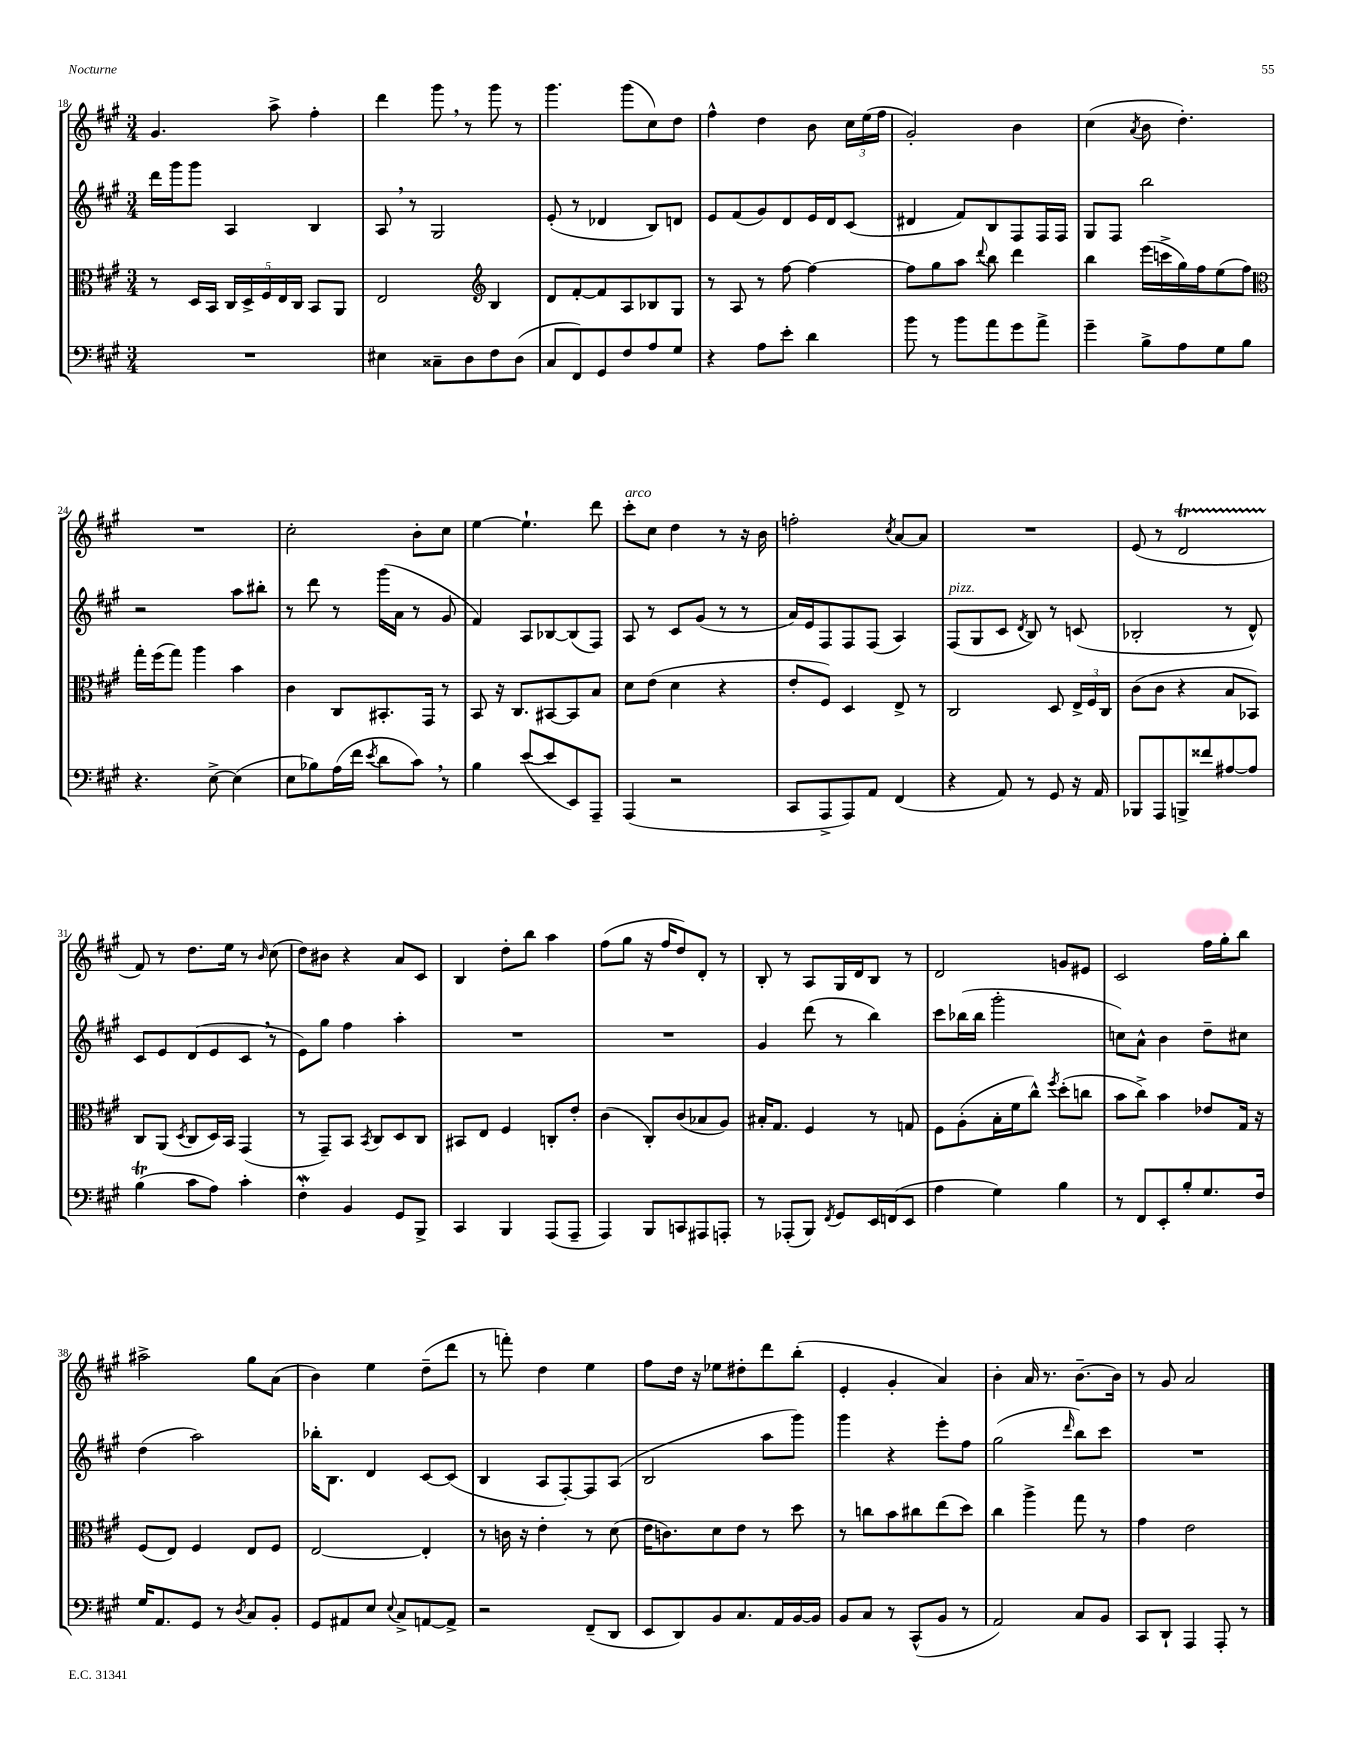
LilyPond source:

<<
\new StaffGroup <<
\new Staff = "s0" {
    \clef treble \key a \major \numericTimeSignature \time 3/4
    \autoBeamOff gis'4. a''8-> fis''4-. |
    d'''4 gis'''8 \breathe r8 gis'''8 r8 |
    gis'''4. gis'''8[( cis''8) d''8] |
    fis''4-^ d''4 b'8 \tuplet 3/2 { cis''16[ e''16( fis''16] } |
    gis'2-.) b'4 |
    cis''4( \acciaccatura { a'8 } b'8 d''4.-.) |
    R2. |
    cis''2-. b'8[-. cis''8] |
    e''4~ e''4.-! d'''8 |
    cis'''8[-.^\markup { \italic "arco" } cis''8] d''4 r8 r16 b'16 |
    f''2-. \acciaccatura { cis''8 } a'8[~ a'8] |
    R2. |
    e'8( r8 d'2\startTrillSpan |
    fis'8\stopTrillSpan) r8 d''8.[ e''16] r8 \grace { b'16 } cis''8( |
    d''8[) bis'8] r4 a'8[ cis'8] |
    b4 d''8[-. b''8] a''4 |
    fis''8[( gis''8] r16 fis''16[ d''8) d'8]-. r8 |
    b8-. r8 a8[ gis16 d'16 b8] r8 |
    d'2 g'8[ eis'8] |
    cis'2 fis''16[ gis''16-. b''8] |
    ais''2-> gis''8[ a'8]( |
    b'4) e''4 d''8[--( d'''8] |
    r8 f'''8-.) d''4 e''4 |
    fis''8[ d''16] r16 ees''8[ dis''8-. d'''8 b''8]-.( |
    e'4-. gis'4-. a'4) |
    b'4-. a'16 r8. b'8.[~-- b'16] |
    r8 gis'8 a'2 \bar "|." |
}
\new Staff = "s1" {
    \clef treble \key a \major \numericTimeSignature \time 3/4
    \autoBeamOff d'''16[ gis'''16 gis'''8] a4 b4 |
    a8 \breathe r8 gis2 |
    e'8-.( r8 des'4 b8[) d'8] |
    e'8[ fis'8( gis'8) d'8 e'16 d'16 cis'8]( |
    dis'4 fis'8[) b8 fis8 fis16 fis16] |
    gis8[ fis8] b''2 |
    r2 a''8[ bis''8]-. |
    r8 d'''8 r8 gis'''16[( a'16] r8 gis'8 |
    fis'4) a8[ bes8~ bes8( fis8]) |
    a8 r8 cis'8[ gis'8]( r8 r8 |
    a'16[) e'16 fis8 fis8 fis8]( a4) |
    fis8[^\markup { \italic "pizz." }( gis8 cis'8] \acciaccatura { d'8 } b8) r8 c'8( |
    bes2-. r8 d'8-^) |
    cis'8[ e'8 d'8( e'8 cis'8] \breathe r8 |
    e'8[) gis''8] fis''4 a''4-. |
    R2. |
    R2. |
    gis'4 d'''8( r8 b''4) |
    cis'''8[ bes''16( bes''16] gis'''2-. |
    c''8[) a'8]-^ b'4 d''8[-- cis''8] |
    d''4( a''2) |
    bes''16[-. b8.] d'4 cis'8[~ cis'8]( |
    b4 a8[ fis8~-.) fis8 a8]( |
    b2 a''8[ gis'''8]) |
    gis'''4 r4 e'''8[-. fis''8] |
    gis''2( \grace { d'''16 } b''8[) cis'''8] |
    R2. \bar "|." |
}
\new Staff = "s2" {
    \clef alto \key a \major \numericTimeSignature \time 3/4
    \autoBeamOff r8 d16[ b,16] \tuplet 5/4 { cis16[ d16-> fis16 e16 cis16] } b,8[ a,8] |
    e2 \clef treble b4 |
    d'8[ fis'8~-. fis'8 a8 bes8 gis8] |
    r8 a8 r8 fis''8~ fis''4~ |
    fis''8[ gis''8 a''8] \appoggiatura { d'''8 } b''8 d'''4 |
    b''4 e'''16[( c'''16-> gis''16) fis''16 e''8( fis''8]) |
    \clef alto gis''16[-. fis''16( gis''8]) a''4 b'4 |
    cis'4 cis8[ bis,8.-. gis,16] r8 |
    b,8 r16 cis8.[ bis,8~ bis,8 b8] |
    d'8[ e'8]( d'4 r4 |
    e'8[-. fis8]) d4 e8-> r8 |
    cis2 d8 \tuplet 3/2 { e16[-> fis16 cis16] } |
    cis'8[( cis'8] r4 b8[ bes,8]) |
    cis8[ a,8]( \acciaccatura { d8 } cis8[ d16) b,16] gis,4( |
    r8 gis,8[--) b,8] \acciaccatura { b,8 } cis8[ d8 cis8] |
    bis,8[ e8] fis4 c8[-. e'8]-. |
    cis'4( cis8[-.) cis'8( bes8 a8]) |
    bis16[-. gis8.] fis4 r8 g8 |
    fis8[ a8-.( b16-. fis'16 cis''8]-^) \acciaccatura { fis''8 } d''8[-.( c''8] |
    b'8[ cis''8]->) b'4 ees'8[ gis16] r16 |
    fis8[( e8]) fis4 e8[ fis8] |
    e2~ e4-. |
    r8 c'16 r16 e'4-. r8 d'8( |
    e'16[ c'8.) d'8 e'8] r8 d''8 |
    r8 c''8[ b'8 cis''8 e''8( d''8]) |
    cis''4 a''4-> gis''8 r8 |
    gis'4 e'2 \bar "|." |
}
\new Staff = "s3" {
    \clef bass \key a \major \numericTimeSignature \time 3/4
    \autoBeamOff R2. |
    eis4 cisis8[-- d8 fis8 d8]( |
    cis8[ fis,8) gis,8 fis8 a8 gis8] |
    r4 a8[ e'8]-. d'4 |
    b'8 r8 b'8[ a'8 gis'8 a'8]-> |
    gis'4-- b8[-> a8 gis8 b8] |
    r4. e8~-> e4( |
    e8[ bes8) a16( fis'16] \acciaccatura { e'8 } d'8[ cis'8]) \breathe r8 |
    b4 e'8[~( e'8 e,8) a,,8]-- |
    a,,4( r2 |
    cis,8[ a,,8-> a,,8) a,8] fis,4( |
    r4 a,8) r8 gis,8 r16 a,16 |
    bes,,8[ a,,8 b,,8-> fisis'8 ais8~ ais8] |
    b4\trill( cis'8[ a8]) cis'4-. |
    fis4-.\mordent b,4 gis,8[ b,,8]-> |
    cis,4 b,,4 a,,8[( a,,8]-- |
    a,,4) b,,8[ c,8 ais,,8 a,,8]-. |
    r8 aes,,8[-.( b,,8]) \acciaccatura { fis,8 } gis,8[ e,16 f,16( e,8] |
    a4 gis4) b4 |
    r8 fis,8[ e,8-. b8-. gis8. fis16] |
    gis16[ a,8. gis,8] r8 \acciaccatura { d8 } cis8[ b,8]-. |
    gis,8[ ais,8 e8] \appoggiatura { e8 } cis8[-> a,8~ a,8]-> |
    r2 fis,8[--( d,8] |
    e,8[ d,8) b,8 cis8. a,16 b,16~ b,16] |
    b,8[ cis8] r8 cis,8[-^( b,8] r8 |
    a,2) cis8[ b,8] |
    cis,8[ d,8]-! a,,4 a,,8-. r8 \bar "|." |
}
>>
>>
\layout { \context { \Score currentBarNumber = #18 } }
